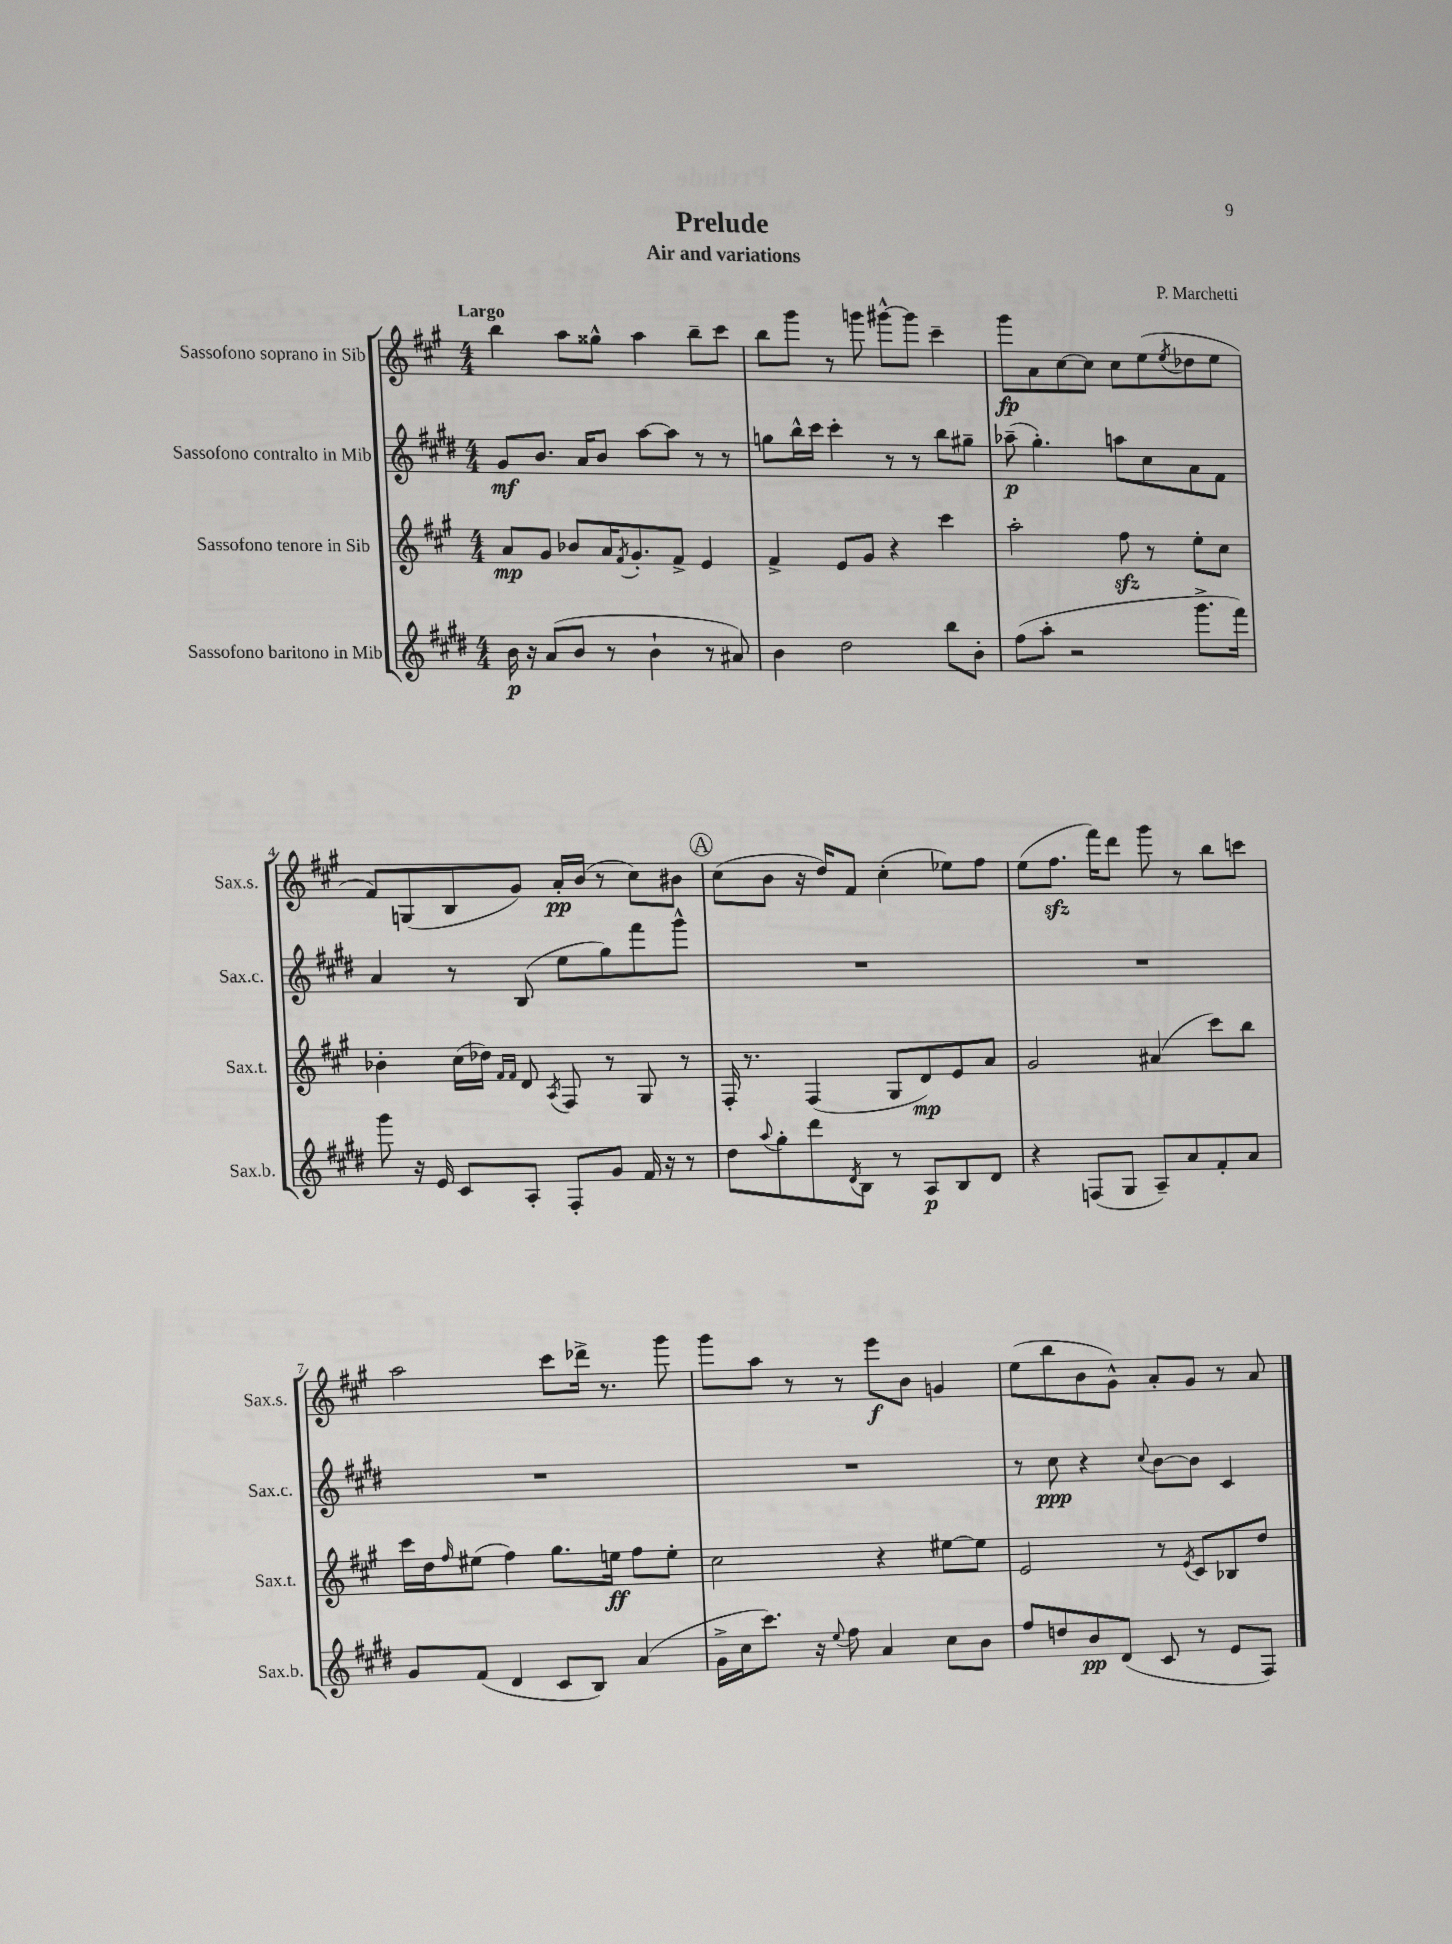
\header { title = "Prelude" composer = "P. Marchetti" subtitle = "Air and variations" }
<<
\new StaffGroup <<
\new Staff = "s0" \with { instrumentName = "Sassofono soprano in Sib" shortInstrumentName = "Sax.s." } {
    \clef treble \key a \major \numericTimeSignature \time 4/4 \tempo "Largo"
    b''4 a''8 gisis''8-^ a''4 b''8-- cis'''8 |
    b''8 gis'''8 r8 g'''8 gis'''8~-^ gis'''8 cis'''4-- |
    gis'''8\fp a'8 cis''8~ cis''8 cis''8 e''8( \acciaccatura { e''8 } des''8 e''8 |
    fis'8) g8( b8 gis'8) a'16-.\pp b'16( r8 cis''8) bis'8 |
    \mark \markup { \circle "A" } cis''8( b'8 r16 d''16) fis'8 cis''4-.( ees''8) fis''8 |
    e''8( fis''8.\sfz fis'''16) d'''8 gis'''8 r8 b''8 c'''8 |
    a''2 cis'''8 des'''16-> r8. gis'''8 |
    gis'''8 a''8 r8 r8 e'''8\f b'8 g'4 |
    e''8( b''8 b'8 gis'8-^) a'8-. gis'8 r8 a'8 \bar "|." |
}
\new Staff = "s1" \with { instrumentName = "Sassofono contralto in Mib" shortInstrumentName = "Sax.c." } {
    \clef treble \key e \major \numericTimeSignature \time 4/4
    gis'8\mf b'8. a'16 b'8 a''8~ a''8 r8 r8 |
    g''8 b''16-^ cis'''16 cis'''4-. r8 r8 b''8 gis''8-- |
    aes''8--\p( gis''4.-.) a''8 cis''8 a'8 fis'8 |
    a'4 r8 b8( e''8 gis''8) fis'''8 gis'''8-^ |
    \mark \markup { \circle "A" } R1 |
    R1 |
    R1 |
    R1 |
    r8 cis''8\ppp r4 \appoggiatura { cis''8 } b'8~ b'8 cis'4 \bar "|." |
}
\new Staff = "s2" \with { instrumentName = "Sassofono tenore in Sib" shortInstrumentName = "Sax.t." } {
    \clef treble \key a \major \numericTimeSignature \time 4/4
    a'8\mp gis'8 bes'8 a'16 \acciaccatura { fis'8 } gis'8.-. fis'8-> e'4 |
    fis'4-> e'8 gis'8 r4 cis'''4 |
    a''2-. fis''8\sfz r8 e''8-. cis''8 |
    bes'4-. cis''16( des''16) \grace { fis'16 fis'16 } d'8 \acciaccatura { a8 } fis8 r8 gis8 r8 |
    \mark \markup { \circle "A" } fis16-. r8. fis4( gis8 d'8\mp) e'8 a'8 |
    gis'2 ais'4( cis'''8) b''8 |
    cis'''16 d''16 \grace { fis''16 } eis''8( fis''4) gis''8. e''16\ff fis''8 e''8-. |
    cis''2 r4 eis''8~ eis''8 |
    e'2 r8 \acciaccatura { e'8 } cis'8 bes8 d''8 \bar "|." |
}
\new Staff = "s3" \with { instrumentName = "Sassofono baritono in Mib" shortInstrumentName = "Sax.b." } {
    \clef treble \key e \major \numericTimeSignature \time 4/4
    b'16\p r16 a'8( b'8 r8 b'4-! r8 ais'8) |
    b'4 dis''2 b''8 b'8-. |
    fis''8( a''8-. r2 gis'''8.-> fis'''16) |
    gis'''8 r16 e'16 cis'8 a8-. fis8-. gis'8 fis'16 r16 r8 |
    \mark \markup { \circle "A" } dis''8 \appoggiatura { a''8 } gis''8-. dis'''8 \acciaccatura { dis'8 } b8 r8 a8\p b8 dis'8 |
    r4 f8( gis8 a8--) a'8 fis'8-. a'8 |
    gis'8 fis'8( dis'4 cis'8 b8) a'4( |
    gis'16-> cis''16 cis'''8.) r16 \appoggiatura { e''8 } fis''8 a'4 cis''8 b'8 |
    fis''8 d''8 b'8\pp dis'8( cis'8 r8 e'8 fis8) \bar "|." |
}
>>
>>
